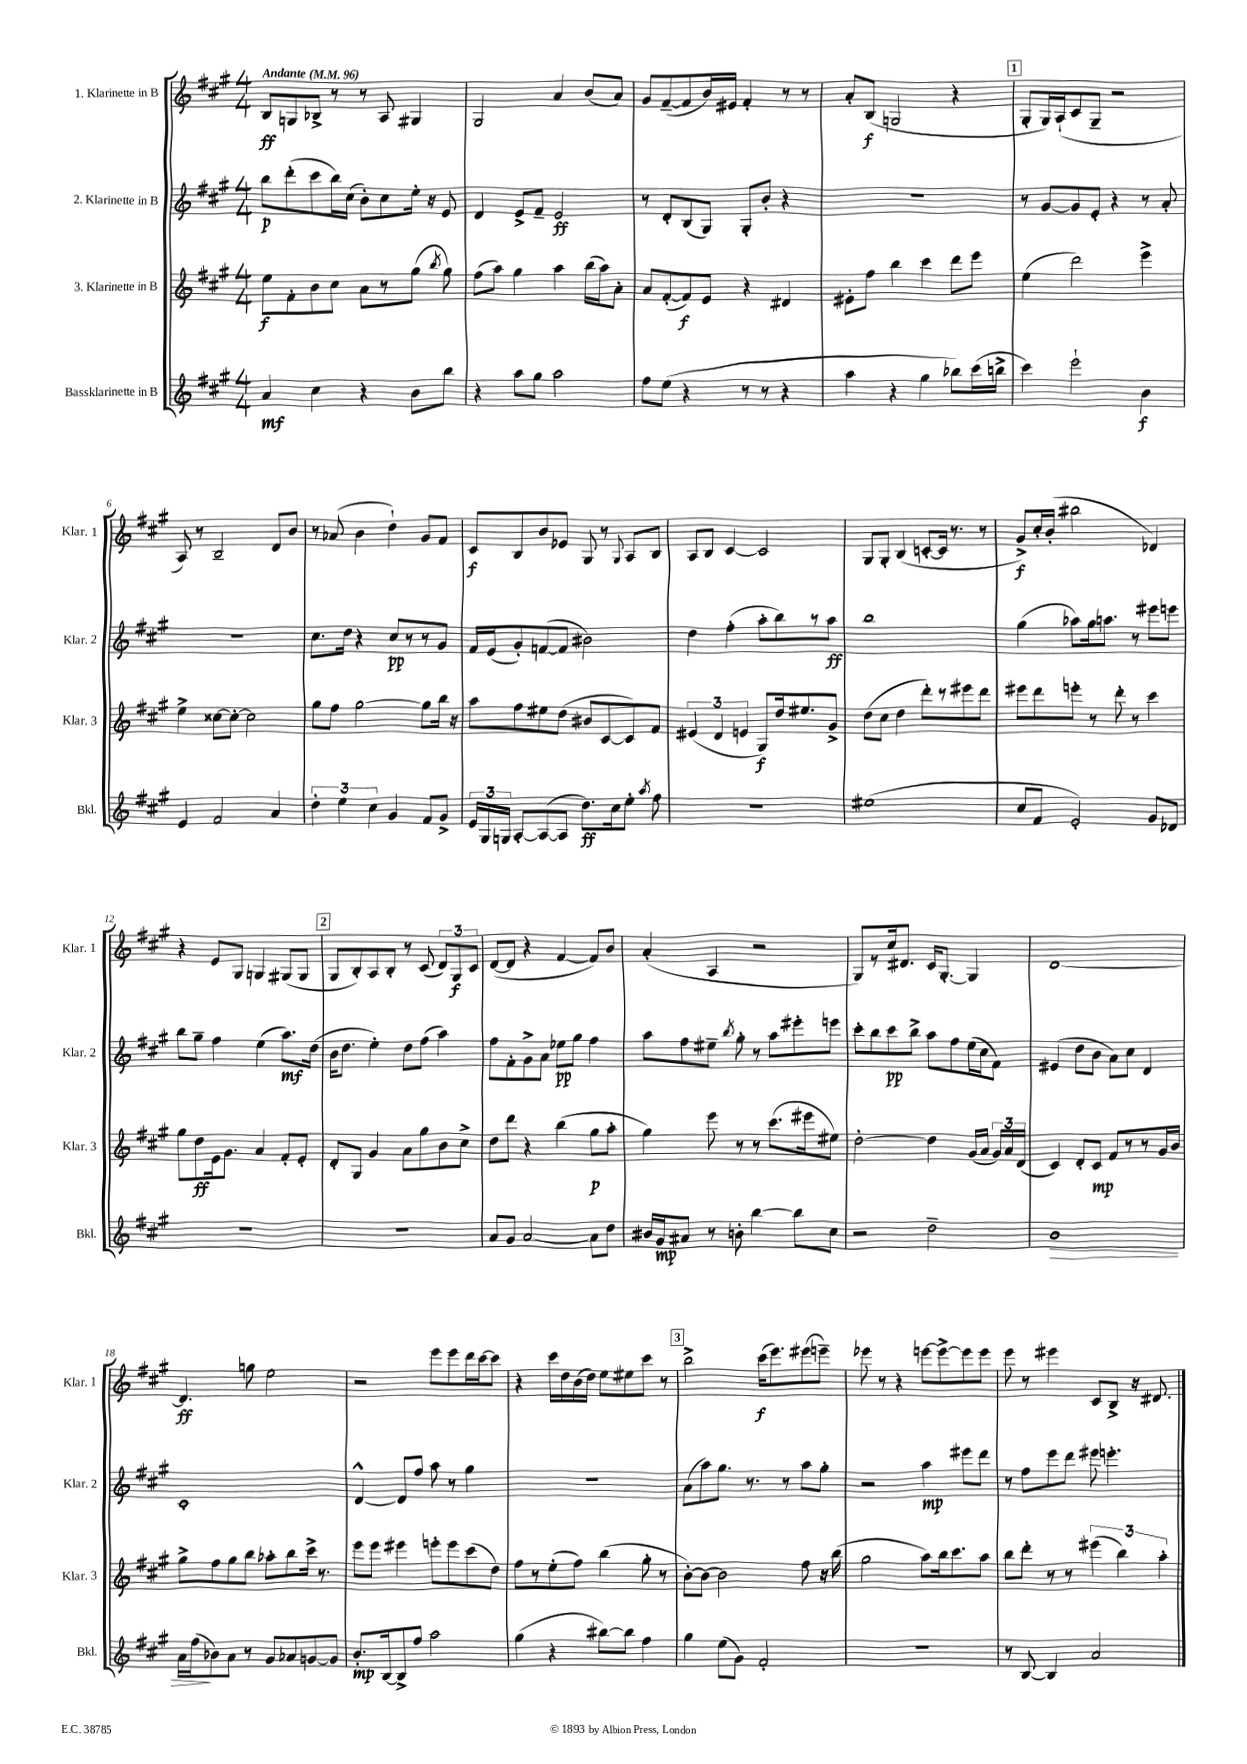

**kern	**dynam	**kern	**dynam	**kern	**dynam	**kern	**dynam
*part4	*part4	*part3	*part3	*part2	*part2	*part1	*part1
*staff4	*staff4	*staff3	*staff3	*staff2	*staff2	*staff1	*staff1
*I"Bassklarinette in B	*	*I"3. Klarinette in B	*	*I"2. Klarinette in B	*	*I"1. Klarinette in B	*
*I'Bkl.	*	*I'Klar. 3	*	*I'Klar. 2	*	*I'Klar. 1	*
*clefG2	*	*clefG2	*	*clefG2	*	*clefG2	*
*k[f#c#g#]	*	*k[f#c#g#]	*	*k[f#c#g#]	*	*k[f#c#g#]	*
*M4/4	*	*M4/4	*	*M4/4	*	*M4/4	*
*MM96	*	*MM96	*	*MM96	*	*MM96	*
=1	=1	=1	=1	=1	=1	=1	=1
!	!	!	!	!	!	!LO:TX:a:B:t=Andante	!
4a/	mf	8ee\L	f	8bb\L	p	8B/L	ff
.	.	8f#'\	.	(8ddd'\	.	8Gn/	.
4cc#\	.	8b\	.	8ccc#\	.	8B-X^/J	.
.	.	8cc#\J	.	16bb\L)	.	8r	.
.	.	.	.	(16cc#\JJ	.	.	.
4r	.	8a\L	.	8b'\L)	.	8r	.
.	.	8r	.	8cc#\	.	8A/	.
8b\L	.	(8gg#\J	.	16ee'\Jk	.	4G#X/	.
.	.	.	.	16r	.	.	.
.	.	8qbb/	.	.	.	.	.
8bb\J	.	8gg#\)	.	8e/	.	.	.
=2	=2	=2	=2	=2	=2	=2	=2
4r	.	(8ff#\L	.	4d/	.	2G#/	.
.	.	8aa\J)	.	.	.	.	.
8aa\L	.	4gg#\	.	8e^/L	.	.	.
8gg#\J	.	.	.	8f#~/J	.	.	.
2aa\	.	4aa\	.	2e/	ff	4a/	.
.	.	(16bb\LL	.	.	.	(8b/L	.
.	.	16aa\J)	.	.	.	.	.
.	.	8a'\J	.	.	.	8a/J)	.
=3	=3	=3	=3	=3	=3	=3	=3
8ff#\L	.	8a/L	.	8r	.	8g#/L	.
(8ee\J	.	([8f#'/	.	8d'/L	.	([8f#~/	.
4r	.	8f#/])	f	(8B/	.	8f#/]	.
.	.	8e/J	.	8G#/J)	.	16b/L)	.
.	.	.	.	.	.	16e#X/JJ	.
8r	.	4r	.	8G#'/L	.	4f#'/	.
8r	.	.	.	8b'/J	.	.	.
4r	.	4d#X/	.	4r	.	8r	.
.	.	.	.	.	.	8r	.
=4	=4	=4	=4	=4	=4	=4	=4
4aa\	.	8e#X'\L	.	1r	.	8a'/L	.
.	.	8ff#\J	.	.	.	(8B/J	f
4r	.	4bb\	.	.	.	2Gn/	.
4gg#\	.	4ccc#\	.	.	.	.	.
8bb-X\L)	.	8ddd\L	.	.	.	4r	.
(16ccc#\L	.	8eee\J	.	.	.	.	.
16bbn^\JJ	.	.	.	.	.	.	.
!!LO:REH:place=s1:t=1
=5	=5	=5	=5	=5	=5	=5	=5
4ccc#\)	.	(4ee\	.	8r	.	8G#'/L	.
.	.	.	.	[8g#/L	.	16G#/L)	.
.	.	.	.	.	.	(16A`/J	.
2eee`\	.	2ddd\)	.	8g#/]	.	8c#/	.
.	.	.	.	8e'/J	.	8G#~/J	.
.	.	.	.	4r	.	2r	.
4b\	f	4eee^\	.	8r	.	.	.
.	.	.	.	8a'/	.	.	.
!!LO:LB:g=z
=6	=6	=6	=6	=6	=6	=6	=6
4e/	.	4ee^\	.	1r	.	8A/)	.
.	.	.	.	.	.	8r	.
2f#/	.	[8cc##X\L	.	.	.	2B~/	.
.	.	8cc##'\J_	.	.	.	.	.
.	.	2cc##\]	.	.	.	.	.
4a/	.	.	.	.	.	8d/L	.
.	.	.	.	.	.	8b/J	.
=7	=7	=7	=7	=7	=7	=7	=7
6dd'\	.	8gg#\L	.	8.cc#\L	.	8r	.
.	.	8ff#\J	.	.	.	(8a-X/	.
6ee\	.	.	.	.	.	.	.
.	.	.	.	16dd\Jk	.	.	.
.	.	[2gg#\	.	4r	.	4b\	.
6cc#\	.	.	.	.	.	.	.
4g#/	.	.	.	8cc#/L	pp	4dd`\)	.
.	.	.	.	8r	.	.	.
8f#/L	.	8gg#\L]	.	8r	.	8g#/L	.
8g#^/J	.	16bb\Jk	.	8g#/J	.	8f#/J	.
.	.	16r	.	.	.	.	.
=8	=8	=8	=8	=8	=8	=8	=8
24e/LL	.	8aa\L	.	16f#/LL	.	8c#/L	f
24G#/	.	.	.	.	.	.	.
.	.	.	.	(16e/J	.	.	.
24Gn/JJ	.	.	.	.	.	.	.
[8A'/L	.	8ff#\	.	8g#'/)	.	8B/	.
(8A/_	.	8ee#X\	.	([8fn/	.	8b/	.
8A/J]	.	(8dd\J	.	8f/J]	.	8e-X/J	.
8.dd\L)	ff	8b#X/L	.	2b#X\)	.	8G#/	.
.	.	[8c#/	.	.	.	8r	.
16cc#\k	.	.	.	.	.	.	.
.	.	.	.	.	.	8qqG#/	.
8ee'\J	.	8c#/])	.	.	.	8A/L	.
8qaa/	.	.	.	.	.	.	.
8ff#\	.	8f#/J	.	.	.	8B/J	.
=9	=9	=9	=9	=9	=9	=9	=9
1r	.	(6e#X/	.	4dd\	.	8A/L	.
.	.	.	.	.	.	8B/J	.
.	.	6d/	.	.	.	.	.
.	.	.	.	(4ff#'\	.	[4c#/	.
.	.	6en/	.	.	.	.	.
.	.	8G#/L)	f	8aa'\L	.	2c#/]	.
.	.	16dd/k	.	8bb\)	.	.	.
.	.	8.ee#X/	.	.	.	.	.
.	.	.	.	8r	.	.	.
.	.	8g#^/J	.	8aa\J	ff	.	.
=10	=10	=10	=10	=10	=10	=10	=10
(1ee#X	.	(8dd\L	.	1bb	.	8G#/L	.
.	.	8cc#\J	.	.	.	8G#'/J	.
.	.	4dd\	.	.	.	(4B/	.
.	.	8ddd'\L)	.	.	.	[8cn'/L	.
.	.	8r	.	.	.	16c/Jk]	.
.	.	.	.	.	.	8.r	.
.	.	8eee#X\	.	.	.	.	.
.	.	8ddd\J	.	.	.	8r	.
=11	=11	=11	=11	=11	=11	=11	=11
8cc#/L	.	8eee#X\L	.	(4gg#\	.	8g#^/L)	f
8f#/J	.	8ddd\	.	.	.	16cc#'/L	.
.	.	.	.	.	.	(16b'/JJ	.
2e'/)	.	8eeen'\J	.	8aa-X\L)	.	2bb#X\	.
.	.	8r	.	16gg#\k	.	.	.
.	.	.	.	8.aan\J	.	.	.
.	.	8ddd'\	.	.	.	.	.
.	.	8r	.	8r	.	.	.
8g#/L	.	4ccc#\	.	8eee#X\L	.	4d-X/)	.
8d-X/J	.	.	.	8eeen\J	.	.	.
!!LO:LB:g=z
=12	=12	=12	=12	=12	=12	=12	=12
1r	.	8gg#\L	.	8bb\L	.	4r	.
.	.	8dd\	ff	8gg#~\J	.	.	.
.	.	16e\k	.	4ff#\	.	8e/L	.
.	.	8.g#\J	.	.	.	.	.
.	.	.	.	.	.	8G#/J	.
.	.	4a/	.	(4ee\	.	4Gn/	.
.	.	8f#'/L	.	8.aa\L)	mf	(8G#X/L	.
.	.	8e'/J	.	.	.	8G#/J	.
.	.	.	.	(16dd\Jk	.	.	.
!!LO:REH:place=s1:t=2
=13	=13	=13	=13	=13	=13	=13	=13
1r	.	8d'/L	.	16b\KL	.	8G#/L	.
.	.	.	.	8.dd\J	.	.	.
.	.	8G#/J	.	.	.	8B'/)	.
.	.	4g#/	.	4ee'\)	.	8A/	.
.	.	.	.	.	.	8B'/J	.
.	.	8a\L	.	8dd\L	.	8r	.
.	.	8gg#\	.	(8ff#\J	.	(8c#/	.
.	.	8b\	.	4aa\)	.	12d/L)	.
.	.	.	.	.	.	12G#/	f
.	.	8cc#^\J	.	.	.	.	.
.	.	.	.	.	.	12c#/J	.
=14	=14	=14	=14	=14	=14	=14	=14
8a/L	.	8dd\L	.	8ff#\L	.	([8d/L	.
8g#/J	.	8ddd\J	.	8f#'\	.	8d/J]	.
[2a/	.	4r	.	8g#^\	.	4r	.
.	.	.	.	8a\J	.	.	.
.	.	(4bb\	.	8ee-X\L	pp	[4f#/	.
.	.	.	.	8gg#\J	.	.	.
8a\L]	.	8gg#\L	p	4ff#\	.	8f#/L])	.
8dd\J	.	8aa'\J	.	.	.	8b/J	.
=15	=15	=15	=15	=15	=15	=15	=15
16b#X/LL	.	4gg#\)	.	8aa\L	.	(4a'/	.
16g#/J	mp	.	.	.	.	.	.
8a#X/J	.	.	.	8ff#\	.	.	.
8r	.	8eee\	.	8ee#X~\J	.	4A/	.
.	.	.	.	8qbb/	.	.	.
8bn'\	.	8r	.	8gg#'\	.	.	.
[4bb\	.	8r	.	8r	.	2r	.
.	.	(8.ccc#\L	.	8aa\L	.	.	.
8bb\L]	.	.	.	8eee#X'\	.	.	.
.	.	16eee#X\k	.	.	.	.	.
8cc#\J	.	8ee#X\J)	.	8eeen\J	.	.	.
=16	=16	=16	=16	=16	=16	=16	=16
2r	.	[2dd'\	.	8ccc#'\L	.	8G#/L)	.
.	.	.	.	8bb\	.	8r	.
.	.	.	.	8ccc#\	pp	16cc#/k	.
.	.	.	.	.	.	8.d#X/J	.
.	.	.	.	8bb^\J	.	.	.
2dd~\	.	4dd\]	.	8aa\L	.	16c#/KL	.
.	.	.	.	.	.	[8.G#'/J	.
.	.	.	.	8ff#\	.	.	.
.	.	(16g#/LL	.	(16ee\L	.	4G#/]	.
.	.	16a/JJ	.	16cc#\J	.	.	.
.	.	24g#/LL)	.	8f#\J)	.	.	.
.	.	24a/	.	.	.	.	.
.	.	(24d/JJ	.	.	.	.	.
=17	=17	=17	=17	=17	=17	=17	=17
!	!LO:HP:b	!	!	!	!	!	!
1b	>	4c#/)	.	(4e#X/	.	[1d	.
.	.	8d'/L	.	8dd\L	.	.	.
.	.	8c#/J	mp	8b\J	.	.	.
.	.	8f#/L	.	8a\L)	.	.	.
.	.	8r	.	8cc#\J	.	.	.
.	.	8r	.	4d/	.	.	.
.	.	16g#/L	.	.	.	.	.
.	.	16b/JJ	.	.	.	.	.
!!LO:LB:g=z
=18	=18	=18	=18	=18	=18	=18	=18
16a\LL	.	8gg#^\L	.	1c#'	.	4.d/]	ff
(16ff#\J	.	.	.	.	.	.	.
8b-X\)	]	8ff#\	.	.	.	.	.
8a\J	.	8gg#\	.	.	.	.	.
8r	.	8bb\J	.	.	.	8ggn\	.
8g#/L	.	8aa-X'\L	.	.	.	2ee\	.
8a-X/	.	8bb\	.	.	.	.	.
[8gn/	.	16ccc#^\Jk	.	.	.	.	.
.	.	8.r	.	.	.	.	.
8g/J]	.	.	.	.	.	.	.
=19	=19	=19	=19	=19	=19	=19	=19
8.b'/L	mp	8eee\L	.	[4d^^/	.	2r	.
.	.	8eee\J	.	.	.	.	.
[16B/k	.	.	.	.	.	.	.
8B^/]	.	4eee#X\	.	8d/L]	.	.	.
8ff#/J	.	.	.	8ff#/J	.	.	.
2aa\	.	8eeen'\L	.	8aa\	.	8eee\L	.
.	.	8eee\	.	8r	.	8eee\	.
.	.	(8ccc#\	.	4gg#\	.	16ddd\L	.
.	.	.	.	.	.	[16ccc#\J	.
.	.	8dd\J)	.	.	.	8ccc#\J]	.
=20	=20	=20	=20	=20	=20	=20	=20
(4gg#\	.	8ff#\L	.	1r	.	4r	.
.	.	8r	.	.	.	.	.
4r	.	(8ee'\	.	.	.	16ccc#\LL	.
.	.	.	.	.	.	16dd\	.
.	.	8ff#\J)	.	.	.	(16b\	.
.	.	.	.	.	.	16dd\JJ)	.
[8bb#X\L)	.	(4bb\	.	.	.	8ee\L	.
8bb#\J]	.	.	.	.	.	8ee#X\	.
4ff#\	.	8gg#'\	.	.	.	8ccc#\J	.
.	.	8r	.	.	.	8r	.
!!LO:REH:place=s1:t=3
=21	=21	=21	=21	=21	=21	=21	=21
4gg#\	.	[8b'\L)	.	(8a\L	.	2bb^\	.
.	.	8b\J_	.	8aa\)	.	.	.
(8ee\L	.	2b\]	.	8.gg#\J	.	.	.
8g#\J)	.	.	.	.	.	.	.
.	.	.	.	8.r	.	.	.
2f#'/	.	.	.	.	.	(16ccc#\KL	f
.	.	.	.	.	.	8.eee\)	.
.	.	.	.	8r	.	.	.
.	.	8ff#\	.	8aa\L	.	(8eee#X\	.
.	.	16r	.	8gg#'\J	.	8eeen~\J)	.
.	.	(16bb\	.	.	.	.	.
=22	=22	=22	=22	=22	=22	=22	=22
1r	.	2gg#\	.	2r	.	8eee-X\	.
.	.	.	.	.	.	8r	.
.	.	.	.	.	.	4r	.
.	.	8aa\L)	.	4aa\	mp	[8eeen\L	.
.	.	16bb\k	.	.	.	8eee^\_	.
.	.	8.ccc#\	.	.	.	.	.
.	.	.	.	8eee#X\L	.	8eee\]	.
.	.	8aa\J	.	8ddd\J	.	8eee\J	.
=23	=23	=23	=23	=23	=23	=23	=23
8r	.	8bb\L	.	8r	.	8eee\	.
[8B/	.	8ddd'\J	.	8ff#\L	.	8r	.
4B/]	.	8r	.	8eee\	.	4eee#X\	.
.	.	8r	.	8ddd\J	.	.	.
2a/	.	(6eee#X\	.	8eee#X\	.	8c#/L	.
.	.	.	.	4.eeen'\	.	8B^/J	.
.	.	6bb\)	.	.	.	.	.
.	.	.	.	.	.	16r	.
.	.	.	.	.	.	8.d#X/	.
.	.	6aa'\	.	.	.	.	.
==	==	==	==	==	==	==	==
*-	*-	*-	*-	*-	*-	*-	*-
